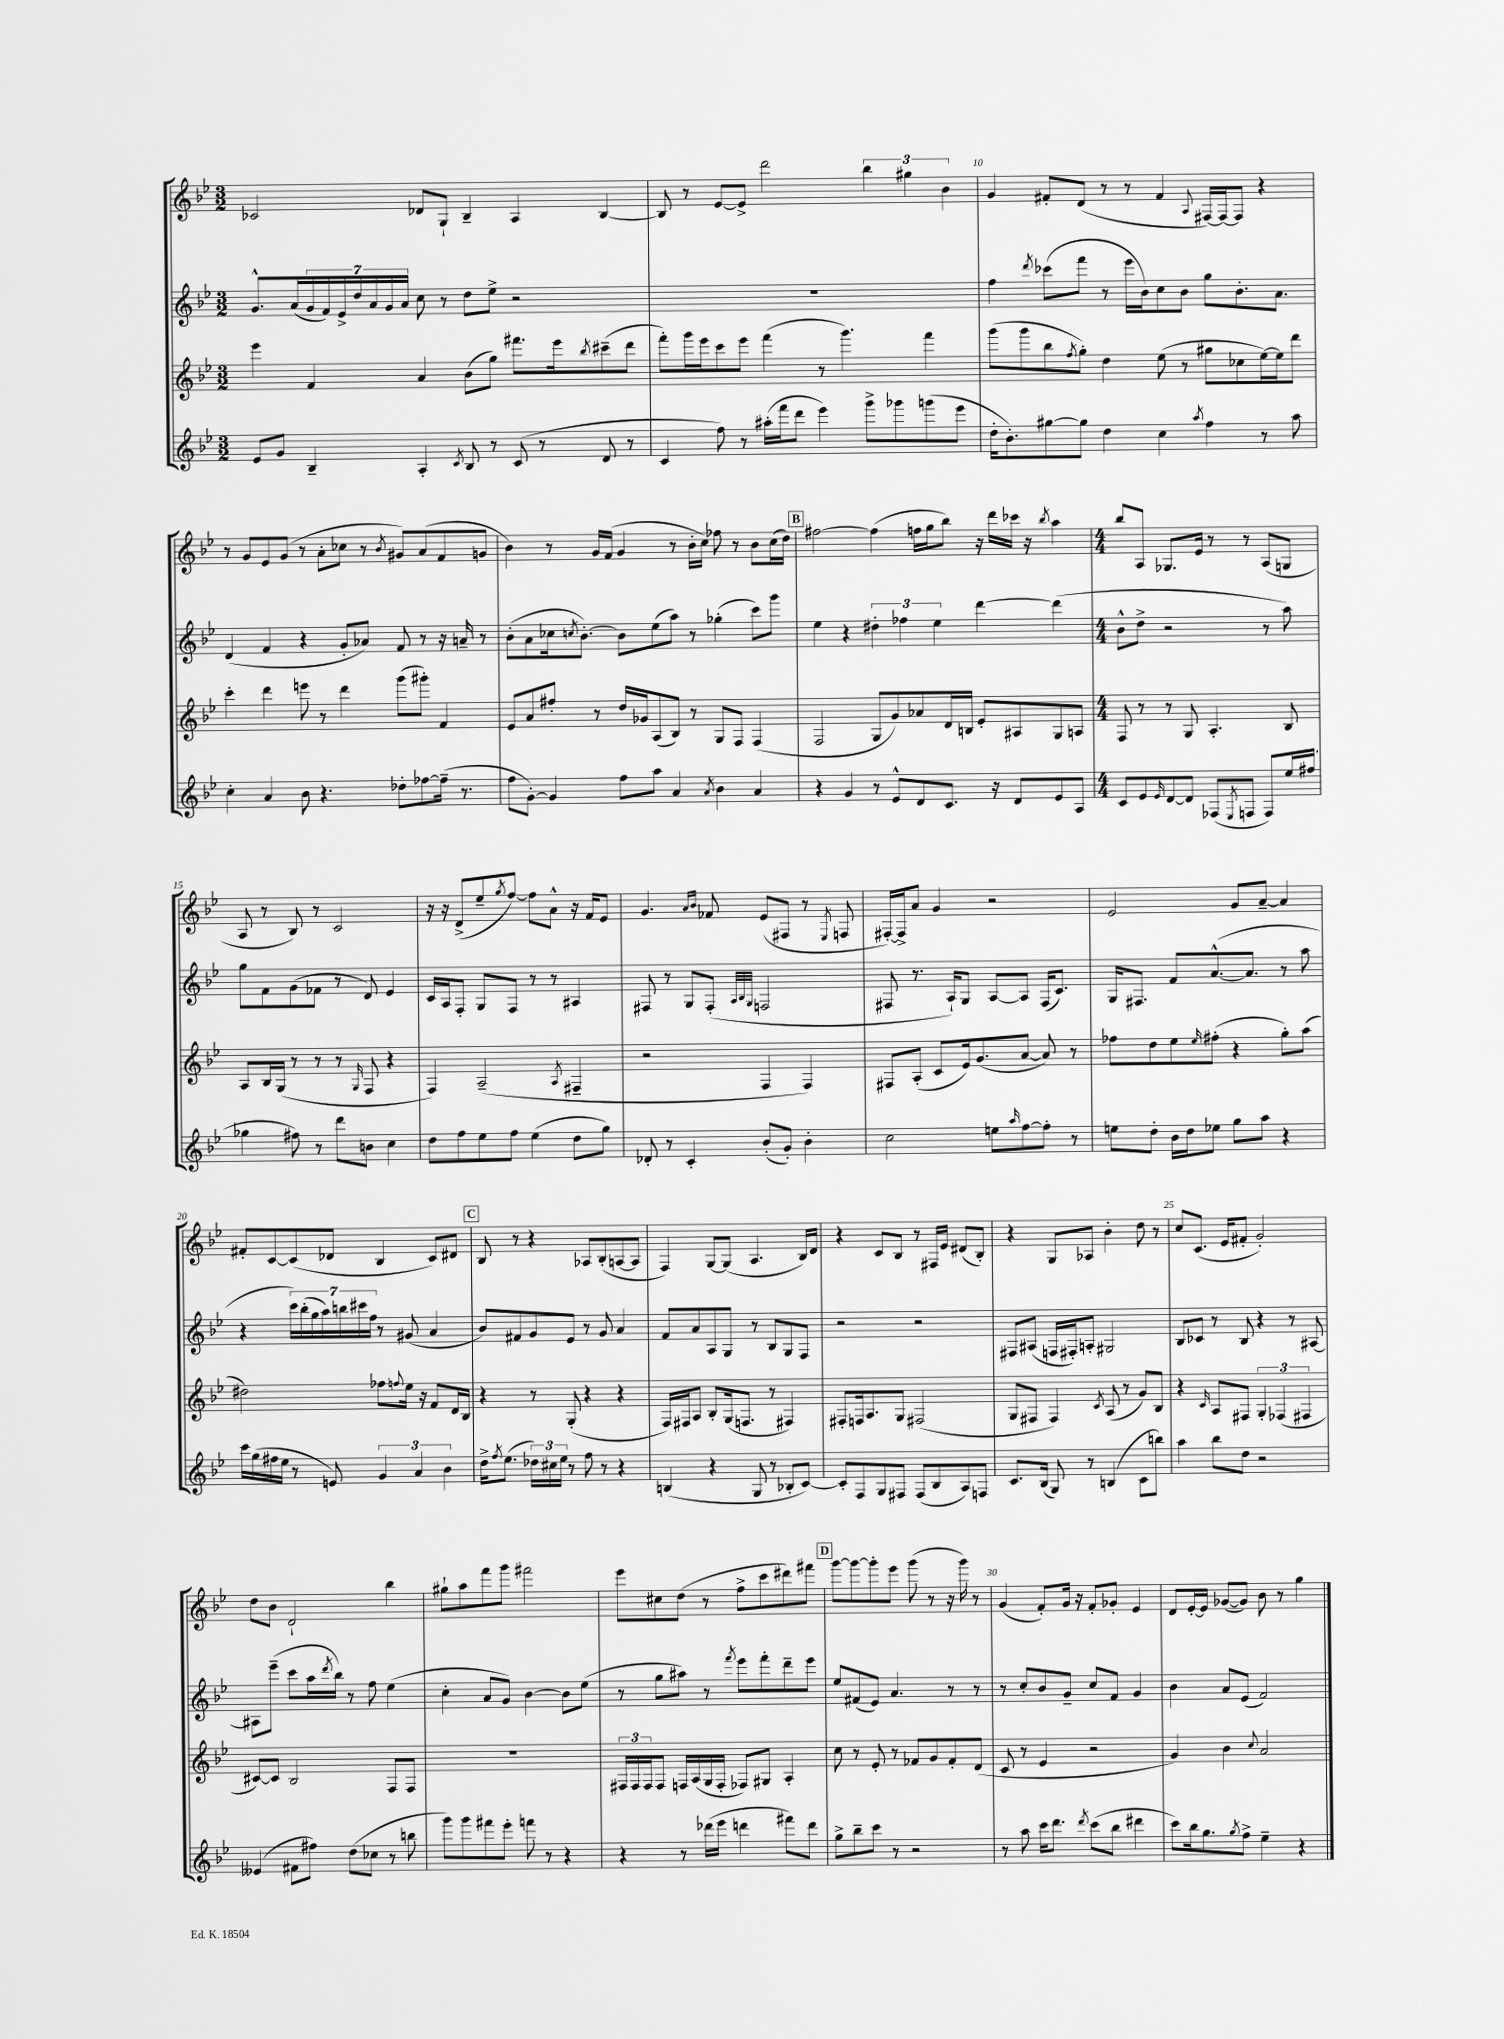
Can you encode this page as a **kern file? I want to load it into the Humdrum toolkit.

**kern	**kern	**kern	**kern
*staff4	*staff3	*staff2	*staff1
*clefG2	*clefG2	*clefG2	*clefG2
*k[b-e-]	*k[b-e-]	*k[b-e-]	*k[b-e-]
*M3/2	*M3/2	*M3/2	*M3/2
8e-	4eee-	8.g^^	2c-
8g	.	.	.
.	.	(16a	.
4B-~	4f	28g	.
.	.	28f)	.
.	.	28e-^	.
.	.	28dd	.
.	.	28a	.
.	.	28g	.
.	.	28a	.
4A'	4a	8cc	8d-
.	.	8r	8G`
8qc	.	.	.
8B-	(8b-	8dd	4B-~
8r	8gg)	8ee-^	.
(8c	8.fff#	2r	4A
8r	.	.	.
.	16eee-	.	.
.	8qbb-	.	.
8d	(8ccc#~	.	[4B-
8r	8ddd	.	.
=	=	=	=
4c	8fff')	1.r	8B-]
.	16ggg	.	8r
.	16eee-	.	.
8ff)	8ccc	.	[8e-
8r	8eee-	.	8e-^]
(16aa#'	(4fff	.	2ddd
16fff	.	.	.
8ddd	.	.	.
4eee-)	8r	.	.
.	4.ggg)	.	.
8ggg^	.	.	6bb-
8ggg-	.	.	.
.	.	.	6gg#
(8ggg	4fff	.	.
.	.	.	6b-
8eee-	.	.	.
=	=	=	=
16dd'	(8ggg	4ff	4g
8.b-')	.	.	.
.	8ggg	.	.
.	.	8qddd	.
[8gg#	8bb-	(8ccc-	8f#'
.	8qff	.	.
8gg#]	8gg')	8fff	(8d
4dd	4dd	8r	8r
.	.	16eee-	8r
.	.	16b-)	.
4cc	(8ee-	8cc	4f#
.	8r	8b-	.
8qaa	.	.	8qqA
4ff	8gg#	8gg	[16F#)
.	.	.	16F#_
.	8cc-	8.b-'	8F#]
8r	[16ee-)	.	4r
.	16ee-]	8.a	.
8aa	8ddd	.	.
=	=	=	=
4cc'	4ccc'	(4d	8r
.	.	.	8g
4a	4ddd	4f	8e-
.	.	.	(8g
8b-	8eee	4r	8r
4.r	8r	.	8a'
.	4ddd	8g'	8cc-
.	.	8a-)	8r
.	.	.	8qb-
8dd-'	(8ggg	8f	8g#)
[8ff-	8ggg#')	8r	(8a
(16ff-~]	4f	16r	8f
8.r	.	16a~	.
.	.	8r	8g
=	=	=	=
8ff	8e-	(8b-'	4b-)
[8g')	8a	8a	.
4g]	8ff#'	16cc-	8r
.	.	8qcc	.
.	.	[8.b-')	.
.	8r	.	16g
.	.	.	(16f
8ff	16dd	8b-]	4g
.	16g-	.	.
8aa	(8A	(8ee-	.
4a	8B-)	8aa)	8r
.	8r	8r	16b-'
.	.	.	16cc)
8qa	.	.	.
4b-	8G	(4gg-'	8ff-
.	8F	.	8r
4a	(4F	8ccc)	8b-
.	.	8ggg	(16cc
.	.	.	16dd)
=	=	=	=
4r	2F	4ee-	[2ff#
4g	.	4r	.
8r	8G	6dd#'	(4ff#]
8e-^^	8g)	.	.
.	.	6ff-	.
8d	8a-	.	16ff
.	.	.	16gg
.	.	6ee-	.
8.c	16d	.	8bb-)
.	16B	.	.
.	8e-'	[4ddd	16r
16r	.	.	16ddd
8d	8A#	.	16ccc-
.	.	.	16r
.	.	.	8qbb-
8e-	8G	(4ddd]	4aa
8A	8A	.	.
=	=	=	=
*M4/4	*M4/4	*M4/4	*M4/4
8c	8F	8b-^^	8bb-
8e-	8r	8dd^	8A
16qqe-	.	.	.
[8d	8r	2r	8.G-
8d]	8G	.	.
.	.	.	16e-
(8F-	4.A'	.	8r
8qE-	.	.	.
8F	.	.	8r
8F)	.	8r	(8A
16ee-	8B-	8aa)	8G
(16ff#	.	.	.
=	=	=	=
4gg-	8A	8gg	8A
.	16B-	8f	8r
.	(16G	.	.
8ff#)	8r	(8g	8B-)
8r	8r	8f-	8r
8ddd	8r	8r	2c
.	16qqG	.	.
8b	8F	8d)	.
4cc	4r	4e-	.
=	=	=	=
8dd	4F)	16c	16r
.	.	16A	16r
8ff	.	8F'	(8d^
8ee-	(2A~	8G	8ee-~
.	.	.	8qgg
8ff	.	8F	[8ff)
(4ee-	.	8r	8ff]
.	.	8r	8a^^
.	8qA	.	.
8dd	4F#~	4A#	16r
.	.	.	16f
8gg)	.	.	8e-
=	=	=	=
8d-'	2r	8F#	4.g
8r	.	8r	.
4c'	.	8G	.
.	.	.	16qqa
.	.	.	16qqb-
.	.	(8F#'	8f-
.	.	32qqA	.
.	.	32qqB-	.
.	.	32qqG	.
(8b-'	4F	2F	(8e-
8g')	.	.	8F#
4b-'	4F)	.	8r
.	.	.	8qE-
.	.	.	8F
=	=	=	=
2cc	8F#	8F#	[16F#')
.	.	.	16F#^]
.	(8A'	8.r	8a
.	8c	.	4g
.	.	16A`)	.
.	16e-)	8G	.
.	(8.g	.	.
8ee	.	[8A	2r
16qqaa	.	.	.
[8ff	[8a	8A]	.
8ff']	8a])	(16F#	.
.	.	8.c)	.
8r	8r	.	.
=	=	=	=
8ee	8ff-	16G	2e-
.	.	8.F#	.
8dd'	8dd	.	.
16b-	8ee-	8f	.
16dd	.	.	.
.	16qqee-	.	.
8ee-	(8ff#'	([8.a^^	.
8gg	4r	.	8g
.	.	8.a]	.
8aa	.	.	[8a~
4r	8gg')	8r	4a]
.	(8aa	8aa	.
=	=	=	=
16ccc	2dd#)	4r	8f#'
(16gg	.	.	.
16ff#	.	.	[8c
16ee-	.	.	.
8r	.	28ccc)	(8c]
.	.	(28bb-'	.
.	.	28gg	.
.	.	28aa)	.
8e)	.	.	8d-
.	.	28bb	.
.	.	28ccc#	.
.	.	28ff	.
6g	8ff-	8r	4B-
.	8qqff	.	.
.	16ee-	(8g#	.
6a	.	.	.
.	16r	.	.
.	8f	4a	8c)
6b-	.	.	.
.	16d	.	8d#
.	16B-	.	.
=	=	=	=
16dd^	4r	8b-)	8B-
8qff	.	.	.
(8.ee-	.	.	.
.	.	8f#	8r
24dd-)	8r	8g	4r
24cc#	.	.	.
24ee-	.	.	.
8r	(8G'	8e-	.
8ff	4r	8r	8A-
8r	.	8g	(8B-'
4r	4r	4a	[8A
.	.	.	8A]
=	=	=	=
(4B	16F)	8f	4F)
.	16F#	.	.
.	8A	8a	.
4r	8B-'	8A	[8G
.	(16G	8G	(8G]
.	8.F	.	.
8G	.	8r	4.A
8r	8r	8B-	.
8B-'	4F#)	8G	.
[8c)	.	8F	16B-)
.	.	.	16d
=	=	=	=
8c']	8F#'	2r	4r
8F	16F	.	.
.	8.A	.	.
8G	.	.	8c
8F#	8G	.	8B-
(8F#	(2F#	2r	8r
8B-	.	.	16F#
.	.	.	16e-
8A)	.	.	(8d#
8F	.	.	8B-')
=	=	=	=
8.c	8G	8F#	4r
.	8F#	(8A#	.
(16B-	.	.	.
8G)	4F#)	16F	8G
.	.	16F#')	.
8r	.	8A'	8A-
.	8qc	.	.
(4B	(8A	2G#	4b-'
.	8r	.	.
8c	8g)	.	8dd
8bb)	8B-	.	8r
=	=	=	=
4aa	4r	8B-	8cc
.	.	8c-	(8.c
.	16qqc	.	.
8bb-	8A	8r	.
.	.	.	16e-
8dd	8F#	8B-	8f#'
2r	6G'	4r	2g')
.	(6F-	.	.
.	.	8r	.
.	6F#	.	.
.	.	[8A#	.
=	=	=	=
(4e--	[8c#)	8A#]	8dd
.	8c#]	(8eee-~	8b-
8f#	2B-	8ccc	2d`
8ff#)	.	16aa	.
.	.	8qddd	.
.	.	16bb-)	.
(8dd	.	8r	.
8cc-	.	8ff	.
8r	8F	(4ee-	4bb-
8bb	8F	.	.
=	=	=	=
8ggg)	1r	4cc'	8gg#`
8ggg	.	.	8aa
8fff#	.	8a	8fff
8eee-'	.	8g)	8ggg
8fff	.	[4b-	2fff#
8r	.	.	.
4r	.	8b-]	.
.	.	(8ee-	.
=	=	=	=
4r	24F#	8r	8eee-
.	24F#	.	.
.	24F#	.	.
.	8F#	8gg	8cc#
8r	16F	8aa#)	(8dd
.	(16A	.	.
(16ddd-	16G	8r	8r
16eee-	16F'	.	.
.	.	8qfff	.
4ddd	8F-)	8eee-	8ff^
.	8G#	8fff'	8ccc
8fff#)	4A'	8ddd~	8ddd#)
8ddd	.	8eee-	8fff#
=	=	=	=
8gg^	8cc	8ee-	[8ggg
8bb-~	8r	(8f#	8ggg_
8ccc	8e-'	8e-)	8ggg']
8r	8r	4.a	8eee-
2r	8f-	.	(8ggg
.	8g	.	8r
.	8f-'	8r	16r
.	.	.	16ggg)
.	(8d	8r	8r
=	=	=	=
8r	8c	8r	(4g
8aa	8r	8cc'	.
16ccc	4e-	8b-	8f')
8.ddd	.	.	.
.	.	8g~	16g
.	.	.	16r
8qddd	.	.	.
(8ccc	2r	8cc	8f'
8bb-	.	8f	8g-'
4ddd#	.	4g	4e-
=	=	=	=
8ccc)	4g)	4b-	8d
16bb-	.	.	[16e-'
8.gg	.	.	16e-]
.	4b-	8a	([8g-
8qgg	.	.	.
8ff^	.	(8e-	8g-])
.	8qqcc	.	.
4ee-~	2a	2f)	8b-
.	.	.	8r
4r	.	.	4gg
==	==	==	==
*-	*-	*-	*-
